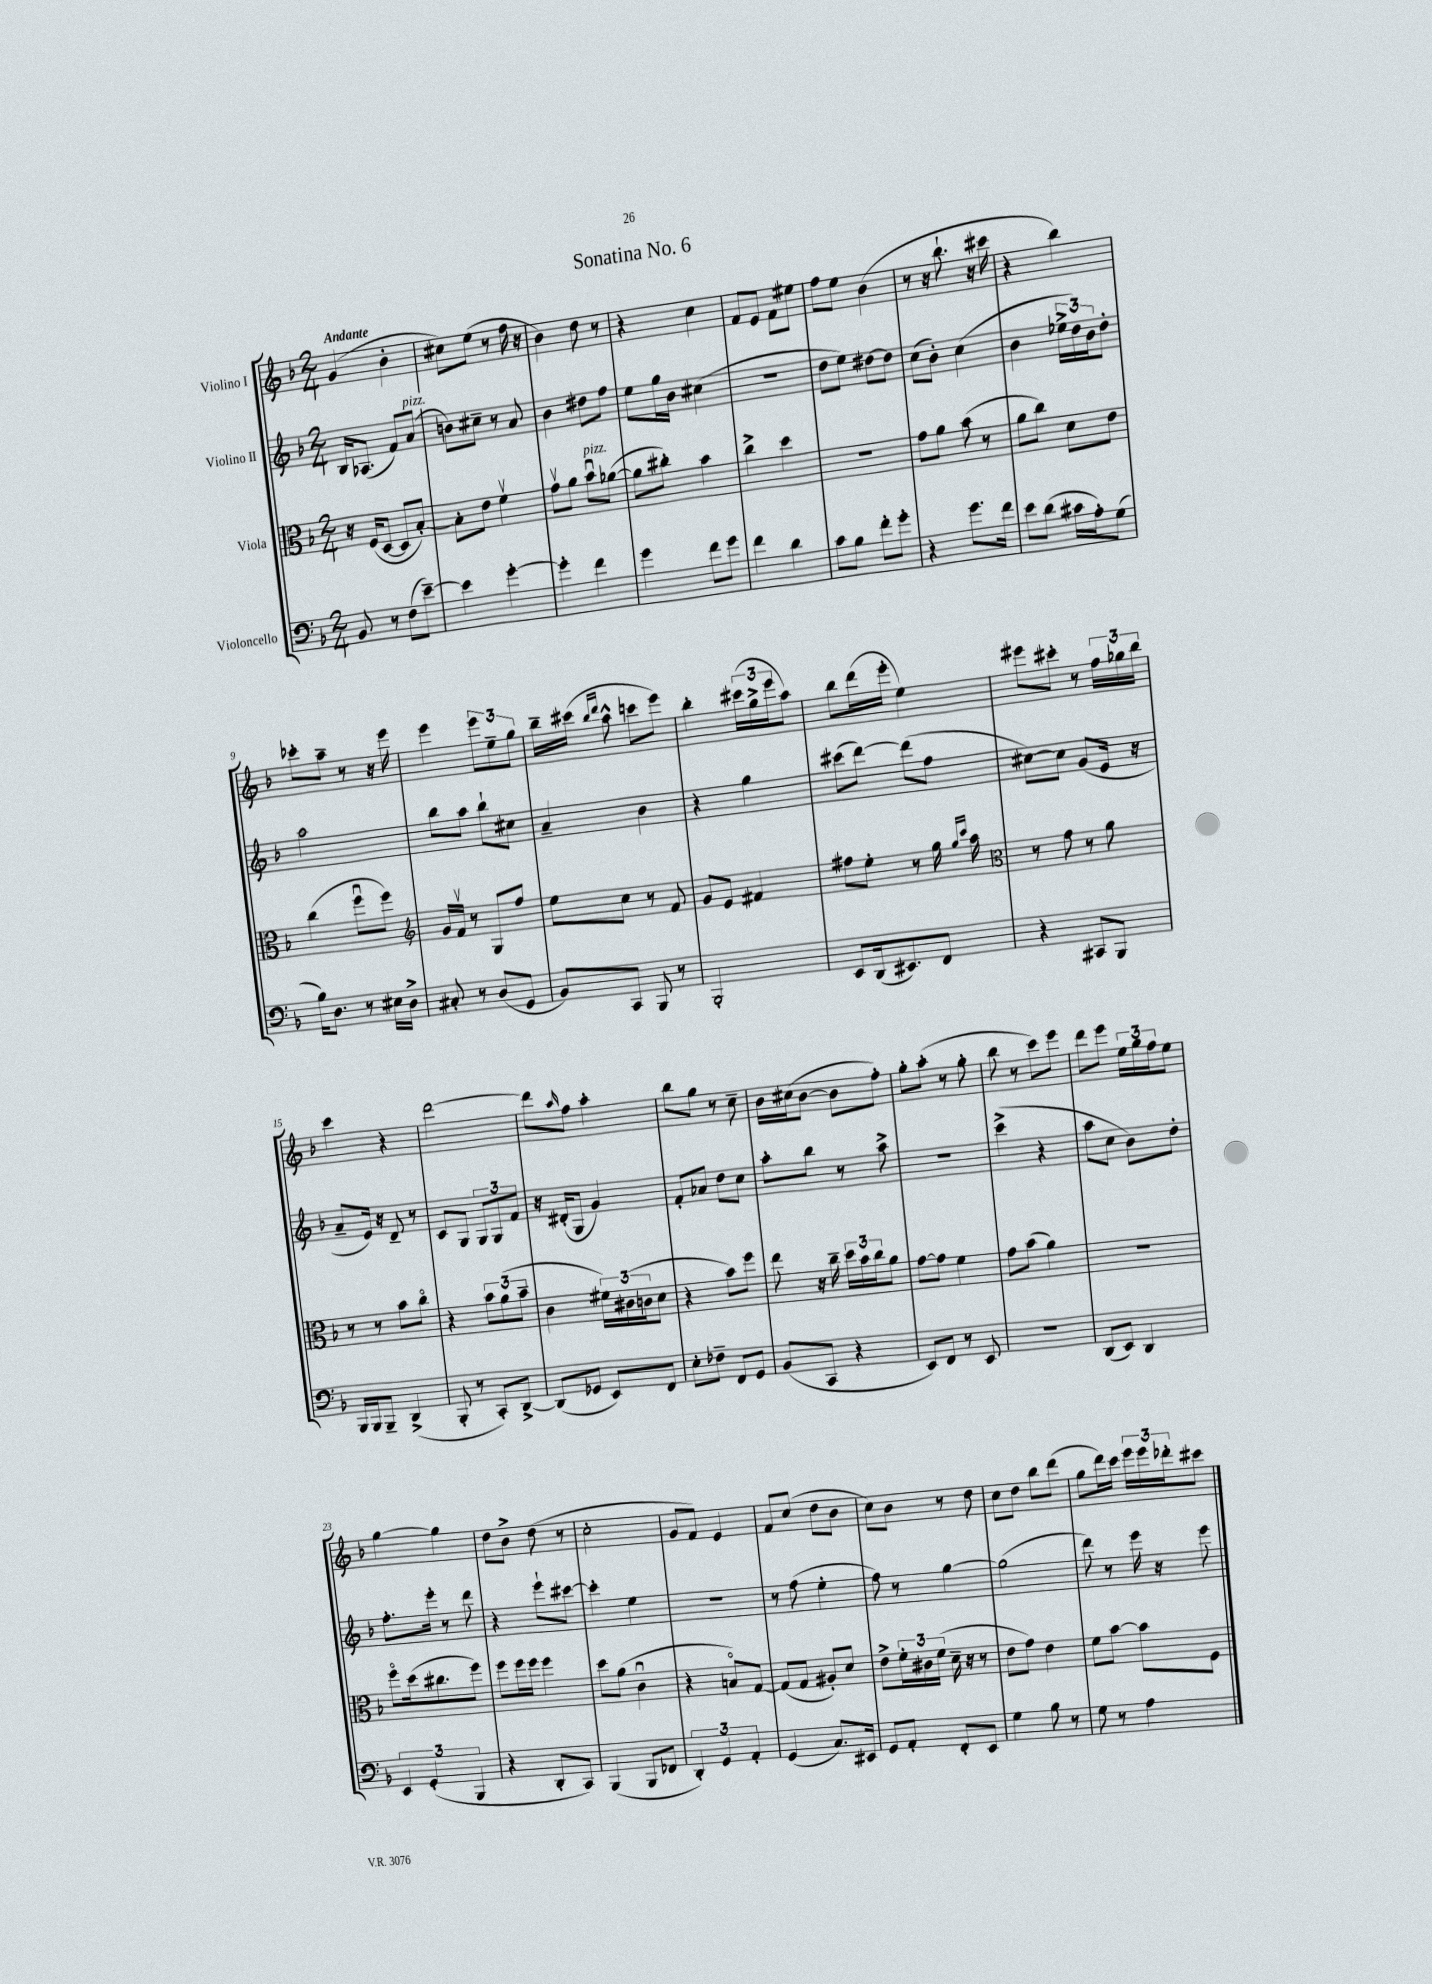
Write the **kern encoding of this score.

**kern	**kern	**kern	**kern
*part4	*part3	*part2	*part1
*staff4	*staff3	*staff2	*staff1
*I"Violoncello	*I"Viola	*I"Violino II	*I"Violino I
*clefF4	*clefC3	*clefG2	*clefG2
*k[b-]	*k[b-]	*k[b-]	*k[b-]
*M2/4	*M2/4	*M2/4	*M2/4
=1	=1	=1	=1
!	!	!	!LO:TX:a:B:t=Andante
8BB-/	16r	16B-/KL	(4g/
.	(16F/KL	(8.A-X/J	.
8r	[8D/J	.	.
(8F\L	8D/L]	8f/L)	4b-'\
!	!	!LO:TX:a:i:t=pizz.	!
[8e~\J)	[8B-'/J)	(8a/J	.
=2	=2	=2	=2
4e\]	8B-'\L]	8bn\L)	8cc#X\L)
.	8e\J	8cc#X~\J	(8ee\J
[4g'\	4fv\	8r	8r
.	.	8a/	16ff\
.	.	.	16r
=3	=3	=3	=3
4g'\]	8gv\L	4b-\	4b-\)
.	8a\J	.	.
!	!LO:TX:a:i:t=pizz.	!	!
4f\	8b-u\L	8dd#X\L	8dd\
.	([8a-X\J	8ff\J	8r
=4	=4	=4	=4
4g\	8a-\L]	8ee\L	4r
.	8cc#X'\J)	16gg\L	.
.	.	16b-\JJ	.
8f\L	4b-\	(4cc#X\	4cc\
8g\J	.	.	.
=5	=5	=5	=5
4f\	4cc^\	2r	8f/L
.	.	.	8e/J
4d\	4dd\	.	8f\L
.	.	.	8ee#X\J
=6	=6	=6	=6
8c\L	2r	8dd\L	8ff\L
8B-\J	.	8ee\J)	8ee\J
8f'\L	.	[8dd#X\L	(4b-\
8g'\J	.	8dd#\J]	.
=7	=7	=7	=7
4r	8g\L	(8cc\L	8r
.	8a\J	8b-'\J)	16r
.	.	.	8.bb-`\
8.g\L	(8b-\	(4cc\	.
.	8r	.	16r
16f\Jk	.	.	16ccc#X\
=8	=8	=8	=8
8e\L	8a\L	4b-\	4r
(8d\J	8cc\J)	.	.
16c#X\LL	8d\L	24ee-X^\LL	4bb-\)
.	.	24dd\)	.
16A'\J)	.	.	.
.	.	24b-\J	.
(8G\J	8e\J	8dd'\J	.
!!LO:LB:g=z
=9	=9	=9	=9
16B-\KL)	(4cc\	2aa\	8ccc-X'\L
8.D\J	.	.	.
.	.	.	8aa~\J
8r	8ffu\L	.	8r
16E#X\LL	8ff\J)	.	16r
16D^\JJ	.	.	16eee\
=10	=10	=10	=10
*	*clefG2	*	*
8C#X'/	16g/LL	8bb-\L	4eee\
.	16fv/JJ	.	.
8r	8r	8aa\J	.
(8D/L	8G/L	8bb-`\L	12eee\L
.	.	.	12ee~\
8GG/J	8ff/J	8cc#X\J	.
.	.	.	12gg\J
=11	=11	=11	=11
8BB-/L)	8ee\L	4a~/	16bb-~\LL
.	.	.	(16ccc#X\JJ
.	.	.	16qqbb-/LL
.	.	.	16qqddd/JJ
8CC/J	8cc\J	.	8aa^^\
8BBB-/	8r	4b-\	8cccn\L
8r	8f/	.	8eee\J)
=12	=12	=12	=12
2BBB-'/	8g/L	4r	4bb-'\
.	8e/J	.	.
.	4f#X/	4gg\	(24ccc#X\LL
.	.	.	24gg^\
.	.	.	24eee\J
.	.	.	8aa\J)
=13	=13	=13	=13
8EE/L	8ff#X\L	(8ccc#X\L	8bb-\L
(16DD/k	8ee'\J	[8ddd\J)	(16ddd\L
8.EE#X/)	.	.	16eee'\JJ
.	8r	(8ddd\L]	4ee\)
8FF/J	16gg\	8ff\J	.
.	16qqgg/LL	.	.
.	16qqccc/JJ	.	.
.	16aa\	.	.
=14	=14	=14	=14
*	*clefC3	*	*
4r	8r	[8cc#X\L)	8eee#X\L
.	8g\	8cc#\J]	8ccc#X'\J
8CC#X/L	8r	(8g/L	8r
8BBB-/J	8a\	16e/Jk	24ff\LL
.	.	.	24gg-X\
.	.	16r	.
.	.	.	24bb-\JJ
!!LO:LB:g=z
=15	=15	=15	=15
16BBB-/LL	8r	8a~/L	4ccc\
16BBB-/J	.	.	.
8BBB-~/J	8r	16e/Jk)	.
.	.	16r	.
(4DD^/	8b-\L	8d~/	4r
.	8cc\J	8r	.
=16	=16	=16	=16
8BBB-'/	4r	8c/L	[2ddd\
8r	.	8G/J	.
8CC'/L)	12b-\L	12G/L	.
.	(12a\	12G/	.
[8DD^/J	.	.	.
.	12b-~\J	12f/J	.
=17	=17	=17	=17
(8DD/L]	4c\	16r	8ddd\L]
.	.	(16d#X'/KL	.
.	.	.	16qqaa/
8GG-X/J	.	8G/J	8ff\J
8EE/L)	24f#X\LL)	4g/)	4aa'\
.	(24c#X\	.	.
.	24cn\J	.	.
8FF/J	8d\J	.	.
=18	=18	=18	=18
8E'\L	4r	8f'/L	8bb-\L
8F-X~\J	.	8a-X/J	8gg\J
8FF/L	8b-\L)	8dd\L	8r
8GG/J	8ff\J	8cc\J	8cc~\
=19	=19	=19	=19
(8BB-/L	8ee\	8aa'\L	16b-\LL
.	.	.	(16cc#X\J
8CC/J	16r	8bb-\J	[8b-\J
.	16cc~\	.	.
4r	24dd\LL	8r	8b-\L]
.	24b-\	.	.
.	24cc\J	.	.
.	8a\J	8aa^\	8ff'\J)
=20	=20	=20	=20
8EE/L)	[8g\L	2r	8gg'\L
8FF/J	8g\J]	.	(8aa'\J
8r	4f\	.	8r
8EE/	.	.	8gg'\
=21	=21	=21	=21
2r	8g\L	(4ccc^\	8bb-\
.	(8b-\J	.	8r
.	4a\)	4r	8ccc\L)
.	.	.	8eee\J
=22	=22	=22	=22
(8DD/L	2r	8aa\L	8ddd\L
8EE/J)	.	8cc\J	8eee\J
4DD/	.	8b-\L)	24ee\LL
.	.	.	24gg\
.	.	.	24ff\J
.	.	8dd'\J	8ee\J
!!LO:LB:g=z
=23	=23	=23	=23
6EE/	8ff\L	8.ff'\L	[4gg\
.	(16dd\k	.	.
(6GG'/	.	.	.
.	8.cc#X\	16eee'\Jk	.
.	.	8r	4gg\]
6BBB-/	.	.	.
.	8ff\J)	8ddd\	.
=24	=24	=24	=24
4r	8ff\L	4r	8dd\L
.	16ff\L	.	8b-^\J
.	16ff\JJ	.	.
8DD'/L	4ff\	8eee`\L	(8dd\
8CC/J)	.	[8ccc#X\J	8r
=25	=25	=25	=25
(4BBB-/	8dd\L	4ccc#'\]	2cc'\
.	(8a\J	.	.
8BBB-/L	4cu\	4ee\	.
8FF-X/J	.	.	.
=26	=26	=26	=26
6DD'/)	4r	2r	8g/L
.	.	.	8f/J)
6GG/	.	.	.
.	8Bn/L)	.	4e/
6AA'/	.	.	.
.	[8G/J	.	.
=27	=27	=27	=27
(4GG/	(8G/L]	8r	8f/L
.	8G/J	(8ff\	(8cc/J
8.C/L)	8A#X'/L)	4ee'\	8dd\L
.	8d/J	.	8b-\J
16EE#X/Jk	.	.	.
=28	=28	=28	=28
8GG/L	8e^\L	8ff\)	8cc\L)
8AA'/J	24f'\L	8r	8b-\J
.	24c#X\	.	.
.	(24f\JJ	.	.
8FF'/L	16d~\	[4gg\	8r
.	16r	.	.
8EE/J	8r	.	8dd\
=29	=29	=29	=29
4G\	8e\L	(2gg\]	8cc\L
.	8g\J)	.	8dd\J
8B-\	4e\	.	8bb-\L
8r	.	.	(8ddd\J
=30	=30	=30	=30
8G\	8f\L	8ddd\)	8gg\L
8r	[8b-\J	8r	16ddd\L)
.	.	.	16ccc\JJ
4A\	8b-\L]	16eee\	24eee\LL
.	.	.	24eee\
.	.	16r	.
.	.	.	24ddd-X'\J
.	8F\J	8eee\	8ccc#X\J
==	==	==	==
*-	*-	*-	*-
